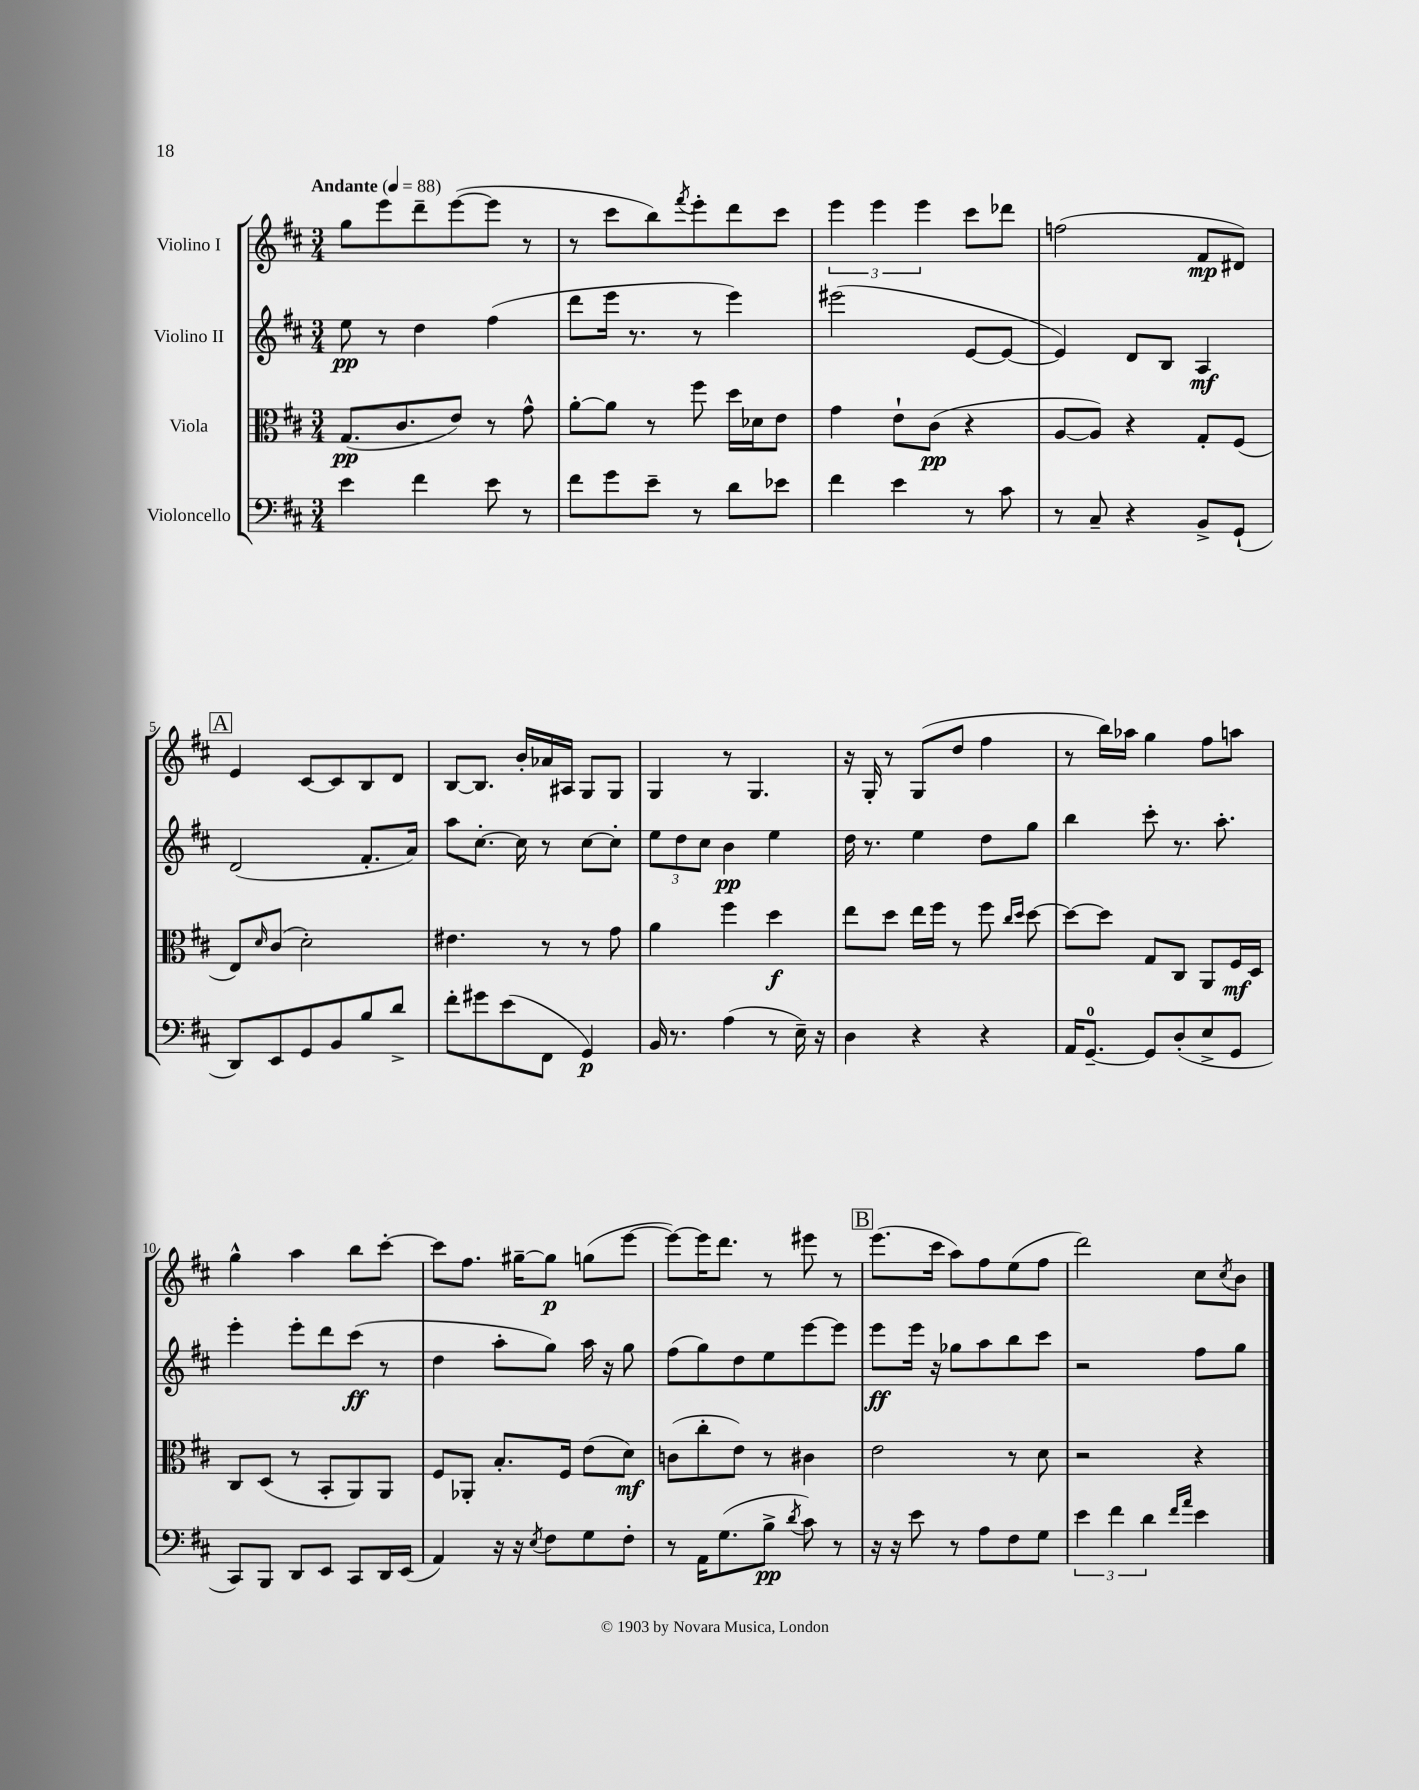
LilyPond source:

<<
\new StaffGroup <<
\new Staff = "s0" \with { instrumentName = "Violino I" } {
    \clef treble \key d \major \numericTimeSignature \time 3/4 \tempo "Andante" 4 = 88
    g''8 e'''8 d'''8-- e'''8~( e'''8 r8 |
    r8 cis'''8 b''8) \acciaccatura { fis'''8 } e'''8-. d'''8 cis'''8 |
    \tuplet 3/2 { e'''4 e'''4 e'''4 } cis'''8 des'''8 |
    f''2( fis'8\mp dis'8) |
    \mark \markup { \box "A" } e'4 cis'8~ cis'8 b8 d'8 |
    b8~ b8. b'16-. aes'16 ais16 g8 g8 |
    g4 r8 g4. |
    r16 g16-. r8 g8( d''8 fis''4 |
    r8 b''16) aes''16 g''4 fis''8 a''8 |
    g''4-^ a''4 b''8 cis'''8~-. |
    cis'''8 fis''8. gis''16~-- gis''8\p g''8( e'''8~ |
    e'''8~) e'''16 d'''8. r8 eis'''8 r8 |
    \mark \markup { \box "B" } e'''8.( cis'''16 a''8) fis''8 e''8( fis''8 |
    d'''2) cis''8 \acciaccatura { cis''8 } b'8 \bar "|." |
}
\new Staff = "s1" \with { instrumentName = "Violino II" } {
    \clef treble \key d \major \numericTimeSignature \time 3/4
    e''8\pp r8 d''4 fis''4( |
    d'''8 e'''16 r8. r8 e'''4) |
    eis'''2( e'8~ e'8~ |
    e'4) d'8 b8 a4\mf |
    \mark \markup { \box "A" } d'2( fis'8.-. a'16) |
    a''8 cis''8.~-. cis''16 r8 cis''8~ cis''8-. |
    \tuplet 3/2 { e''8 d''8 cis''8 } b'4\pp e''4 |
    d''16 r8. e''4 d''8 g''8 |
    b''4 cis'''8-. r8. a''8.-. |
    e'''4-. e'''8-. d'''8 cis'''8\ff( r8 |
    d''4 a''8-. g''8) a''16 r16 g''8 |
    fis''8( g''8) d''8 e''8 e'''8~ e'''8 |
    \mark \markup { \box "B" } e'''8\ff e'''16 r16 ges''8 a''8 b''8 cis'''8 |
    r2 fis''8 g''8 \bar "|." |
}
\new Staff = "s2" \with { instrumentName = "Viola" } {
    \clef alto \key d \major \numericTimeSignature \time 3/4
    g8.\pp( cis'8. e'8) r8 g'8-^ |
    a'8~-. a'8 r8 fis''8 d''16 des'16 e'8 |
    g'4 e'8-! cis'8\pp( r4 |
    a8~ a8) r4 g8-. fis8( |
    \mark \markup { \box "A" } e8) \grace { d'16 } cis'8( d'2-.) |
    eis'4. r8 r8 g'8 |
    a'4 fis''4 d''4\f |
    e''8 d''8 e''16 fis''16 r8 fis''8 \grace { cis''16 d''16 } d''8~ |
    d''8~ d''8 g8 cis8 a,8 fis16\mf d16 |
    cis8 d8( r8 b,8-. a,8) a,8 |
    fis8 aes,8-. b8.-. fis16 e'8( d'8\mf) |
    c'8( cis''8-. e'8) r8 cis'4 |
    \mark \markup { \box "B" } e'2 r8 d'8 |
    r2 r4 \bar "|." |
}
\new Staff = "s3" \with { instrumentName = "Violoncello" } {
    \clef bass \key d \major \numericTimeSignature \time 3/4
    e'4 fis'4 e'8 r8 |
    fis'8 g'8 e'8-- r8 d'8 ees'8 |
    fis'4 e'4 r8 cis'8 |
    r8 cis8-- r4 b,8-> g,8-!( |
    \mark \markup { \box "A" } d,8) e,8 g,8 b,8 b8 d'8-> |
    fis'8-. gis'8 e'8( fis,8 g,4\p) |
    b,16 r8. a4( r8 e16--) r16 |
    d4 r4 r4 |
    a,16 g,8.-0~-- g,8 d8-.( e8-> g,8 |
    cis,8) b,,8 d,8 e,8 cis,8 d,16 e,16( |
    a,4) r16 r16 \acciaccatura { e8 } fis8 g8 fis8-. |
    r8 a,16 g8.( b8->\pp \acciaccatura { d'8 } cis'8) r8 |
    \mark \markup { \box "B" } r16 r16 e'8 r8 a8 fis8 g8 |
    \tuplet 3/2 { e'4 fis'4 d'4 } \grace { fis'16 a'16 } e'4 \bar "|." |
}
>>
>>
